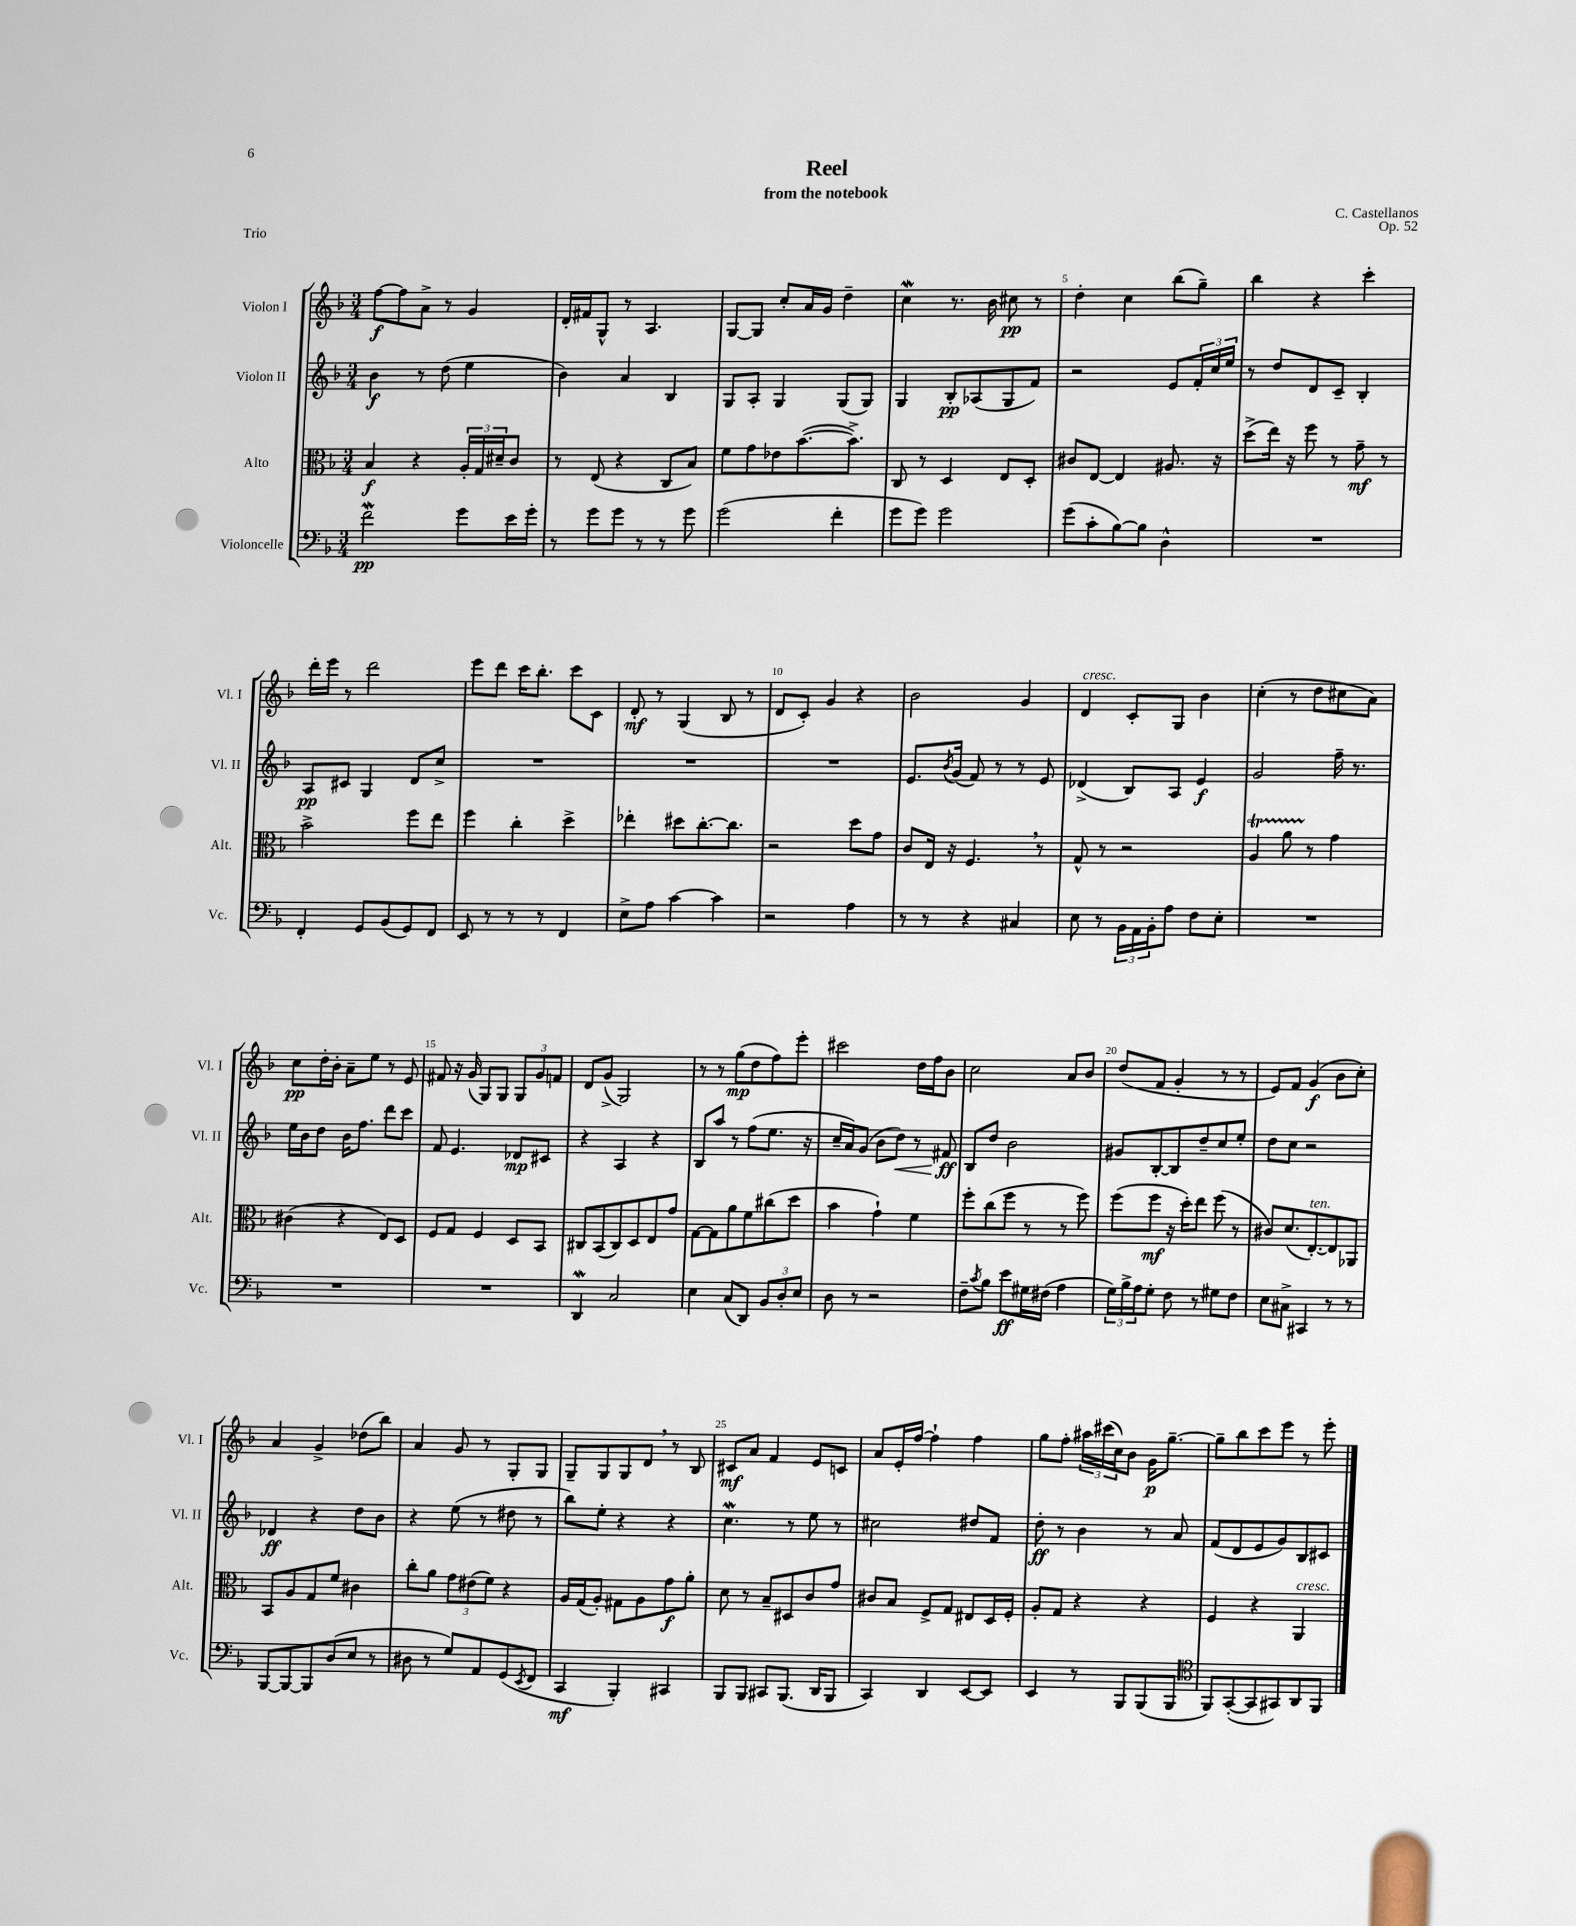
\header { title = "Reel" composer = "C. Castellanos" subtitle = "from the notebook" opus = "Op. 52" piece = "Trio" }
<<
\new StaffGroup <<
\new Staff = "s0" \with { instrumentName = "Violon I" shortInstrumentName = "Vl. I" } {
    \clef treble \key f \major \numericTimeSignature \time 3/4
    f''8~\f f''8 a'8-> r8 g'4 |
    d'16-. fis'16 g8-^ r8 a4. |
    g8~ g8 c''8-. a'16 g'16 d''4-- |
    c''4\mordent r8. bes'16 cis''8\pp r8 |
    d''4-. c''4 bes''8( g''8--) |
    bes''4 r4 c'''4-. |
    d'''16-. e'''16 r8 d'''2 |
    e'''8 d'''8 c'''16 bes''8.-. c'''8 c'8 |
    d'8-.\mf r8 g4( bes8 r8 |
    d'8 c'8-.) g'4 r4 |
    bes'2 g'4 |
    d'4^\markup { \italic "cresc." } c'8-. g8 bes'4 |
    c''4-.( r8 d''8 cis''8 a'8) |
    c''8\pp d''16-. bes'16-. a'8-- e''8 r8 e'8 |
    fis'8 r16 g'16( g8) g8 \tuplet 3/2 { g8 g'8 f'8 } |
    d'8 g'8->( g2) |
    r8 r8 g''8\mp( d''8 f''8) e'''8-. |
    cis'''2 d''16 f''16 bes'8 |
    c''2 a'8 bes'8 |
    d''8( f'8 g'4-. r8 r8 |
    e'8) f'8 g'4\f( bes'8 c''8-.) |
    a'4 g'4-> des''8( bes''8) |
    a'4 g'8 r8 g8-. g8 |
    g8-- g8 g8 d'8 \breathe r8 bes8 |
    cis'8\mf a'8 f'4 e'8 c'8 |
    a'8 e'16-. f''16~ f''4-! f''4 |
    g''8 f''8-. \tuplet 3/2 { ais''16 cis'''16( c''16) } bes'8 g'16\p g''8.~-- |
    g''8-- bes''8 c'''8 e'''8 r8 e'''8-. \bar "|." |
}
\new Staff = "s1" \with { instrumentName = "Violon II" shortInstrumentName = "Vl. II" } {
    \clef treble \key f \major \numericTimeSignature \time 3/4
    bes'4\f r8 d''8( e''4 |
    bes'4) a'4 bes4 |
    g8 a8-. g4 g8( g8) |
    g4 bes8-.\pp aes8( g8 f'8) |
    r2 e'8 \tuplet 3/2 { f'16-. c''16 e''16 } |
    r8 d''8 d'8 c'8-- bes4-. |
    a8\pp cis'8 g4 d'8 c''8-> |
    R2. |
    R2. |
    R2. |
    e'8. \acciaccatura { bes'8 } g'16( f'8) r8 r8 e'8 |
    des'4->( bes8) a8 e'4\f |
    g'2 f''16-- r8. |
    e''16 bes'16 d''8 bes'16 f''8. d'''8 c'''8 |
    f'8 e'4. des'8\mp cis'8 |
    r4 a4 r4 |
    bes8 a''8 r8 f''8( e''8. r16 |
    c''16-- a'16) g'8( bes'8 d''8\<) r8 fis'8\ff\! |
    bes8 d''8 bes'2 |
    gis'8 bes8~-. bes8 d''8-- c''8 e''8-. |
    d''8 c''8 r2 |
    des'4\ff r4 d''8 bes'8 |
    r4 e''8( r8 dis''8 r8 |
    bes''8) e''8-. r4 r4 |
    c''4.\mordent r8 e''8 r8 |
    cis''2 dis''8 f'8 |
    d''8-.\ff r8 bes'4 r8 a'8 |
    f'8( d'8 e'8 g'8) bes8 cis'8 \bar "|." |
}
\new Staff = "s2" \with { instrumentName = "Alto" shortInstrumentName = "Alt." } {
    \clef alto \key f \major \numericTimeSignature \time 3/4
    bes4\f r4 \tuplet 3/2 { a16-. g16 dis'16-- } c'8 |
    r8 e8( r4 c8 bes8) |
    f'8 g'8 ees'8 bes'8.~( bes'8.->) |
    c8 r8 d4 e8 d8-. |
    cis'8 e8~ e4 ais8. r16 |
    d''8->( e''16) r16 f''8 r8 g'8--\mf r8 |
    bes'2-> f''8 e''8 |
    f''4 c''4-. d''4-> |
    ees''4-. dis''8 c''8.~-. c''8. |
    r2 d''8 g'8 |
    c'8 e16 r16 f4. \breathe r8 |
    g8-^ r8 r2 |
    a4\startTrillSpan a'8 r8\stopTrillSpan g'4 |
    cis'4( r4 e8) d8 |
    f8 g8 f4 d8 bes,8 |
    cis8 bes,8( cis8) d8 e8 g'8 |
    g8~ g8 a'8 f'8 cis''8( d''8 |
    bes'4 g'4-!) f'4 |
    f''8-. c''8( f''8 r8 r8 f''8) |
    f''8( f''8\mf r16 d''16-.) e''8 f''8( r8 |
    cis'8) d'8.( e8.~-.^\markup { \italic "ten." }) e8 aes,8 |
    bes,8 a8 g8 f'8 cis'4 |
    c''8-. a'8 \tuplet 3/2 { g'8 eis'8( f'8) } r4 |
    a16 g16( a8-.) gis8 a8 g'8\f a'8-. |
    d'8 r8 bes8-- dis8 c'8 g'8 |
    cis'8 bes8 f8-> g8 eis8 d16 f16-. |
    a8-. g8 r4 r4 |
    f4 r4 a,4^\markup { \italic "cresc." } \bar "|." |
}
\new Staff = "s3" \with { instrumentName = "Violoncelle" shortInstrumentName = "Vc." } {
    \clef bass \key f \major \numericTimeSignature \time 3/4
    f'2\mordent\pp g'8 e'16 g'16-. |
    r8 g'8 g'8 r8 r8 g'8 |
    g'2( f'4-. |
    g'8 g'8) g'2 |
    g'8( c'8-. bes8~) bes8 d4-^ |
    R2. |
    f,4-. g,8 bes,8( g,8) f,8 |
    e,8 r8 r8 r8 f,4 |
    e8-> a8 c'4~ c'4 |
    r2 a4 |
    r8 r8 r4 cis4 |
    e8 r8 \tuplet 3/2 { bes,16 a,16 bes,16-. } a8 f8 e8-. |
    R2. |
    R2. |
    R2. |
    d,4\mordent c2 |
    e4 c8( d,8) \tuplet 3/2 { bes,8 d8-. e8 } |
    d8 r8 r2 |
    f8-- \acciaccatura { c'8 } bes8 e'8\ff gis16 fis16( a4 |
    \tuplet 3/2 { g16) bes16-> a16 } g8-. f8 r8 gis8 f8 |
    e8 cis8-> cis,4 r8 r8 |
    bes,,8~ bes,,8~ bes,,8 d8( e8 r8 |
    dis8 r8 g8) a,8 g,8( \acciaccatura { e,8 } f,8 |
    c,4\mf bes,,4-.) cis,4 |
    bes,,8 bes,,8 cis,8 bes,,8.( d,16 bes,,8 |
    c,4) d,4 e,8~ e,8 |
    e,4 r8 bes,,8 bes,,8( bes,,8 |
    \clef tenor f,8) g,8~-.( g,8 gis,8) a,8 f,8 \bar "|." |
}
>>
>>
\layout { \context { \Score \override BarNumber.break-visibility = ##(#f #t #t) barNumberVisibility = #(every-nth-bar-number-visible 5) } }
